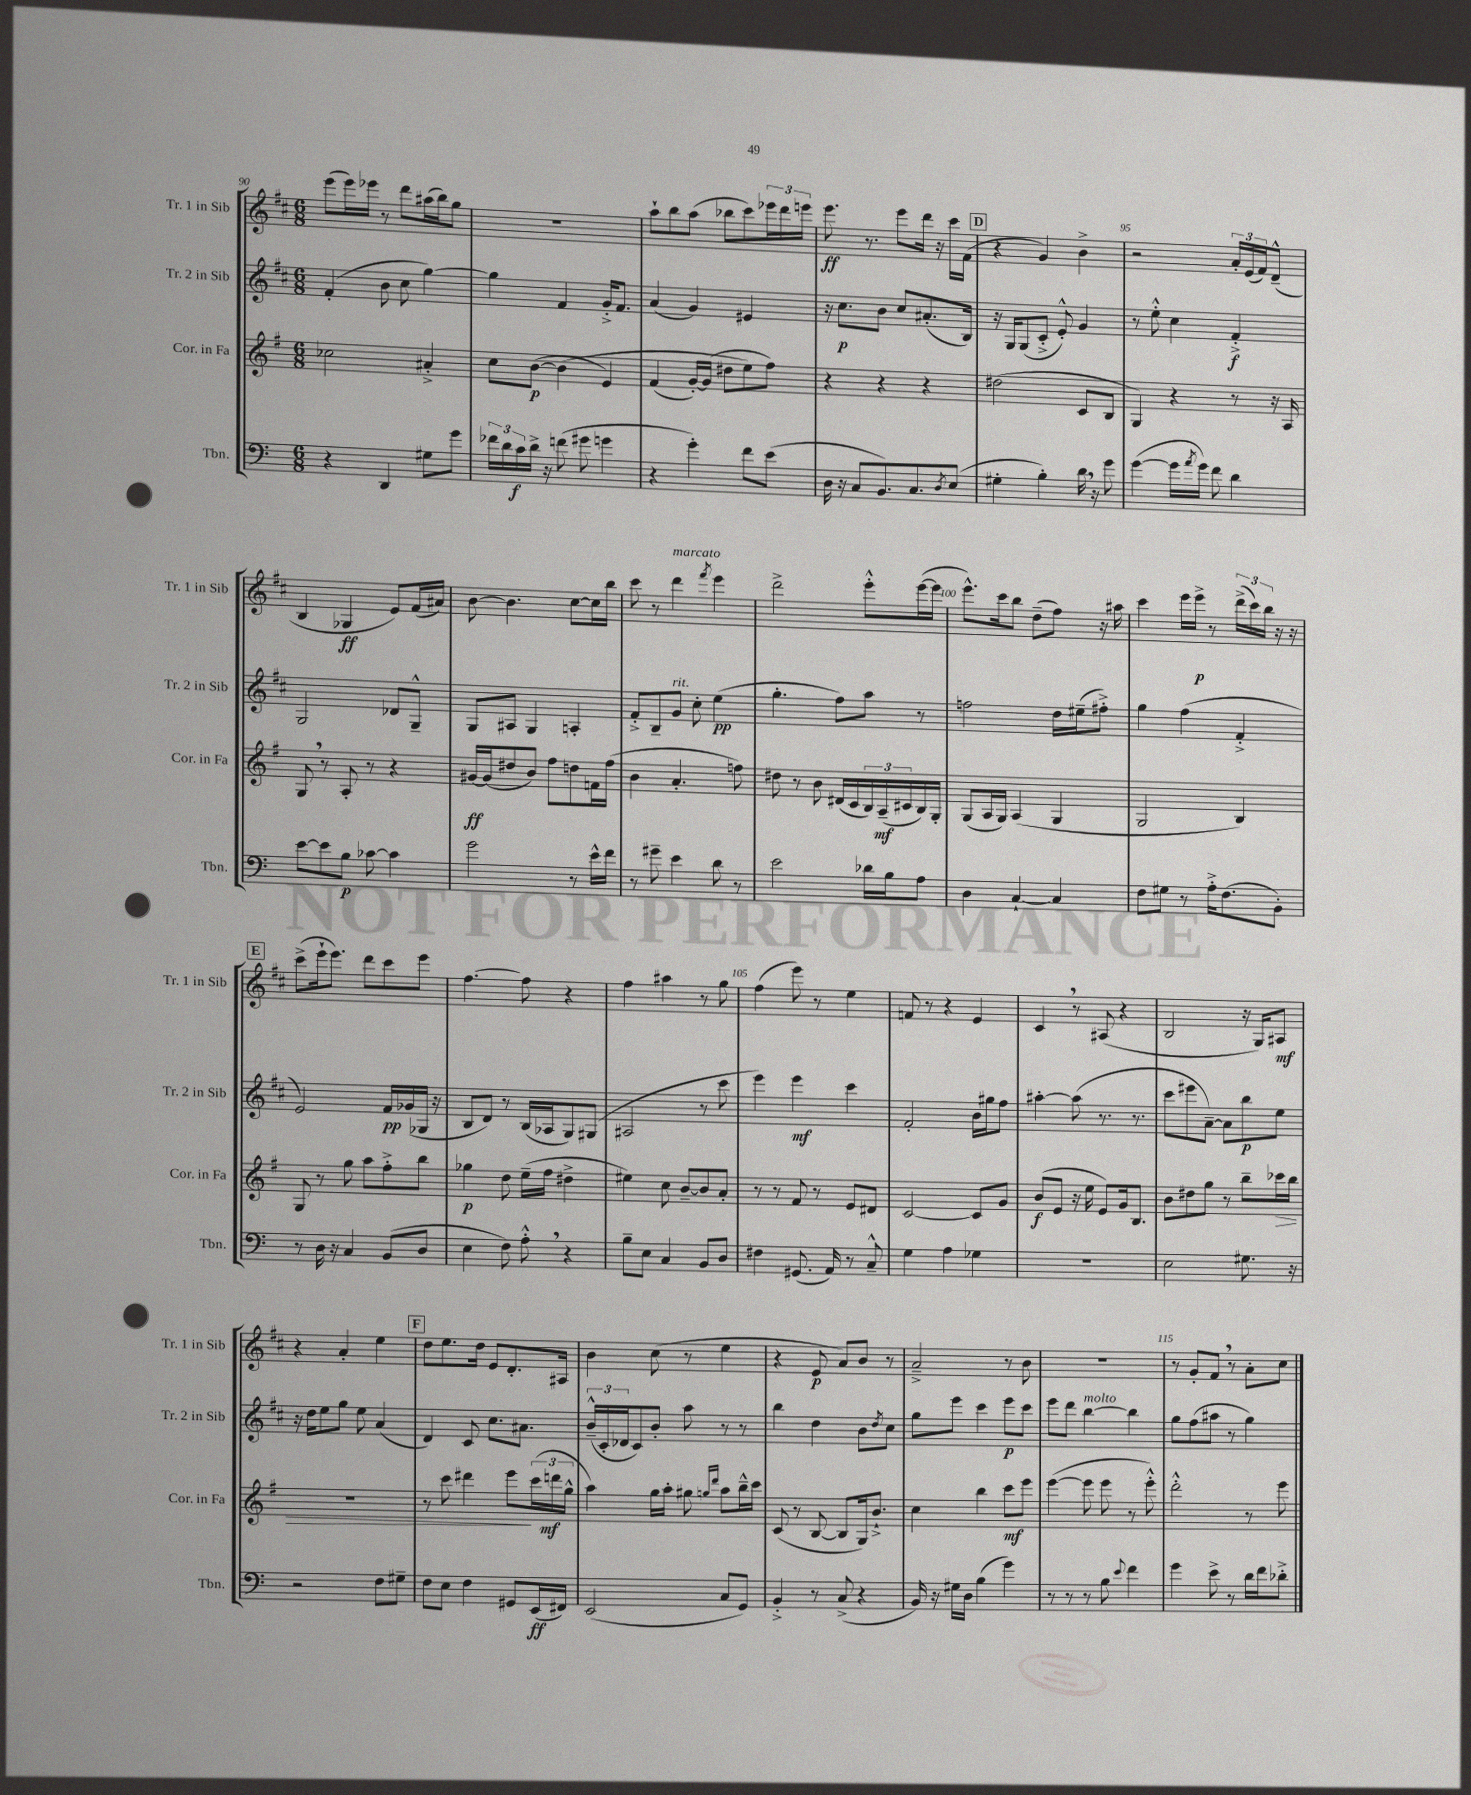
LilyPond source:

<<
\new StaffGroup <<
\new Staff = "s0" \with { instrumentName = "Tr. 1 in Sib" shortInstrumentName = "Tr. 1 in Sib" } {
    \clef treble \key d \major \numericTimeSignature \time 6/8
    e'''8( e'''16) ees'''16 r8 d'''8 ais''16( b''16) g''8 |
    R2. |
    a''8-! b''8 a''8( bes''8 cis'''8) \tuplet 3/2 { ees'''16 d'''16 e'''16 } |
    e'''8.\ff r8. e'''8 d'''16 r16 cis'''16 fis'16( |
    \mark \markup { \box "D" } r4 g'4) b'4-> |
    r2 \tuplet 3/2 { a'16-. e'16( fis'16) } d'8---^( |
    b4 ges4\ff e'8) fis'16( ais'16) |
    b'8~ b'4. cis''8~ cis''16 b''16 |
    cis'''8 r8 d'''4^\markup { \italic "marcato" } \acciaccatura { fis'''8 } e'''4 |
    d'''2-> e'''8-.-^ e'''16~( e'''16 |
    e'''8.-^) cis'''16 b''8 d''8--( fis''8) r16 ais''16 |
    cis'''4 e'''16 e'''16->\p r8 \tuplet 3/2 { d'''16->( cis'''16) b''16 } r16 r16 |
    \mark \markup { \box "E" } cis'''8->( e'''16-! e'''8.) d'''8 cis'''8 e'''8 |
    fis''4.~ fis''8 r4 |
    fis''4 ais''4 r8 g''8 |
    fis''4( e'''8) r8 e''4 |
    f'8 r8 r4 e'4 |
    cis'4 \breathe r8 ais8( r4 |
    b2 r16 g16) ais8\mf |
    r4 a'4-. e''4 |
    \mark \markup { \box "F" } d''8 e''8. d''16 e'8 d'8.-. ais16 |
    b'4 cis''8( r8 e''4 |
    r4 e'8\p a'8) b'8 r8 |
    a'2---> r8 b'8 |
    R2. |
    r8 g'8-. fis'8 \breathe r8 a'8-. cis''8 \bar "|." |
}
\new Staff = "s1" \with { instrumentName = "Tr. 2 in Sib" shortInstrumentName = "Tr. 2 in Sib" } {
    \clef treble \key d \major \numericTimeSignature \time 6/8
    fis'4-.( b'8 cis''8 g''4~) |
    g''4 fis'4 g'16-.-> fis'8. |
    a'4( g'4) eis'4 |
    r16 cis''8.\p b'8 cis''8 ais'8.-.( b16) |
    \mark \markup { \box "D" } r16 g16 g8( cis'8-.-> e'8-.-^) g'4 |
    r8 e''8-.-^ cis''4 fis'4-.->\f |
    g2 des'8 g8---^ |
    g8 ais8 g4 a4-. |
    fis'8-.-> b8-- g'8^\markup { \italic "rit." } cis''8-. e''4\pp( |
    g''4.-. fis''8) a''8 r8 |
    f''2 d''16 eis''16--( fis''8-.->) |
    g''4 fis''4( fis'4-.-> |
    \mark \markup { \box "E" } e'2) fis'16\pp ges'16( ges16 r16 |
    b8 d'8) r8 b16( aes16 g8) gis8( |
    ais2 r8 cis'''8 |
    e'''4) e'''4\mf cis'''4 |
    fis'2-. b'16 gis''16 fis''8 |
    ais''4~-. ais''8( r8. r8. |
    cis'''8 eis'''8 a'8~--) a'8 b''8\p e''8 |
    r16 d''16 e''8 g''8 e''8 a'4( |
    \mark \markup { \box "F" } d'4) cis'8 cis''8. ais'8. |
    \tuplet 3/2 { b'16---^( cis'16-. des'16 } cis'8) b'8-. a''8 r8 r8 |
    b''4 d''4 b'8 \acciaccatura { d''8 } cis''8 |
    g''8 e'''8 cis'''4 e'''8\p cis'''8 |
    e'''8 d'''8 b''4~^\markup { \italic "molto" } b''4 |
    g''8 fis''8( ais''8 r8 g''4) \bar "|." |
}
\new Staff = "s2" \with { instrumentName = "Cor. in Fa" shortInstrumentName = "Cor. in Fa" } {
    \clef treble \key g \major \numericTimeSignature \time 6/8
    ces''2 ais'4-.-> |
    c''8 b'8~\p( b'4\( e'4) |
    fis'4( g'16~-.) g'16( dis''8 e''8\) fis''8) |
    r4 r4 r4 |
    \mark \markup { \box "D" } dis''2( c'8 b8 |
    g4) r4 r8 r16 a16 |
    g8 \breathe r8 a8-. r8 r4 |
    gis'16~\ff gis'16( dis''8 b'8) fis''8 d''8 f'16 fis''16( |
    b'4 a'4.-. f''8) |
    dis''8 r8 b'8 dis'16( c'16 \tuplet 3/2 { b16) a16--\mf( cis'16 } b16) g16-. |
    g8( a16 g16) a4( g4 |
    g2 b4) |
    \mark \markup { \box "E" } g8 r8 g''8 a''8 fis''8-.-> b''8 |
    ges''4\p d''8 e''16--( fis''16 dis''4-> |
    eis''4) c''8 b'8~-- b'8 a'8-. |
    r8 r8 fis'8 r8 e'8 dis'8 |
    c'2~ c'8 g'8 |
    b'8\f( e'8 r16 e''16 e'8) g'16 b8. |
    b'8 dis''8 g''8 r8 b''8-- ces'''16\> b''16 |
    R2. |
    \mark \markup { \box "F" } r8 c'''8 dis'''4 e'''8\! \tuplet 3/2 { c'''16( d'''16\mf g''16-^ } |
    a''4) g''16 a''16-. gis''8 \grace { g''16 d'''16 } a''8 b''16---^ c'''16 |
    c'8( r8 b8~ b8 g16) b'8.-!-> |
    c''4 b''4 c'''8\mf e'''8 |
    e'''4~( e'''8 e'''8 r8 e'''8-.-^) |
    d'''2-.-^ r8 e'''8 \bar "|." |
}
\new Staff = "s3" \with { instrumentName = "Tbn." shortInstrumentName = "Tbn." } {
    \clef bass \key c \major \numericTimeSignature \time 6/8
    r4 d,4 gis8 g'8 |
    \tuplet 3/2 { fes'16 d'16 c'16\f } d'16-> r16 f'8( gis'8 g'4 |
    r4 g'4-.) f'8 e'8( |
    d16 r16 c8 b,8.) c8. \acciaccatura { d8 } e8( |
    \mark \markup { \box "D" } gis4-. b4-.) d'16 \breathe r16 g'8 |
    g'4~( g'16 \acciaccatura { a'8 } g'16) f'8 d'4 |
    e'8~ e'8 b8\p ces'8~ ces'4 |
    g'2 r8 e'16-^ f'16 |
    r8 gis'8-- e'4 d'8 r8 |
    e'2 des'16 b16 a8 |
    d4 c4~-! c4 |
    f8 gis8 r8 a16-.-> f8.( b,8-.) |
    \mark \markup { \box "E" } r8 d16 r16 c4 b,8( d8 |
    e4 f8) a8-.-^ \breathe r4 |
    b8-- e8 c4 b,8 d8 |
    fis4 gis,8.( a,16) r8 c8---^ |
    g4 a4 ges4 |
    R2. |
    e2 gis8. r16 |
    r2 f8 gis8-- |
    \mark \markup { \box "F" } f8 e8 f4 gis,8 e,16\ff( fis,16) |
    e,2( c8 g,8) |
    b,4-.-> r8 c8->( r4 |
    b,16) r16 gis16 d16 b4( g'4) |
    r8 r8 r8 b8 \appoggiatura { e'8 } f'4 |
    g'4 e'8-> r8 d'16 f'16 des'8-.-> \bar "|." |
}
>>
>>
\layout { \context { \Score currentBarNumber = #90 \override BarNumber.break-visibility = ##(#f #t #t) barNumberVisibility = #(every-nth-bar-number-visible 5) } }
